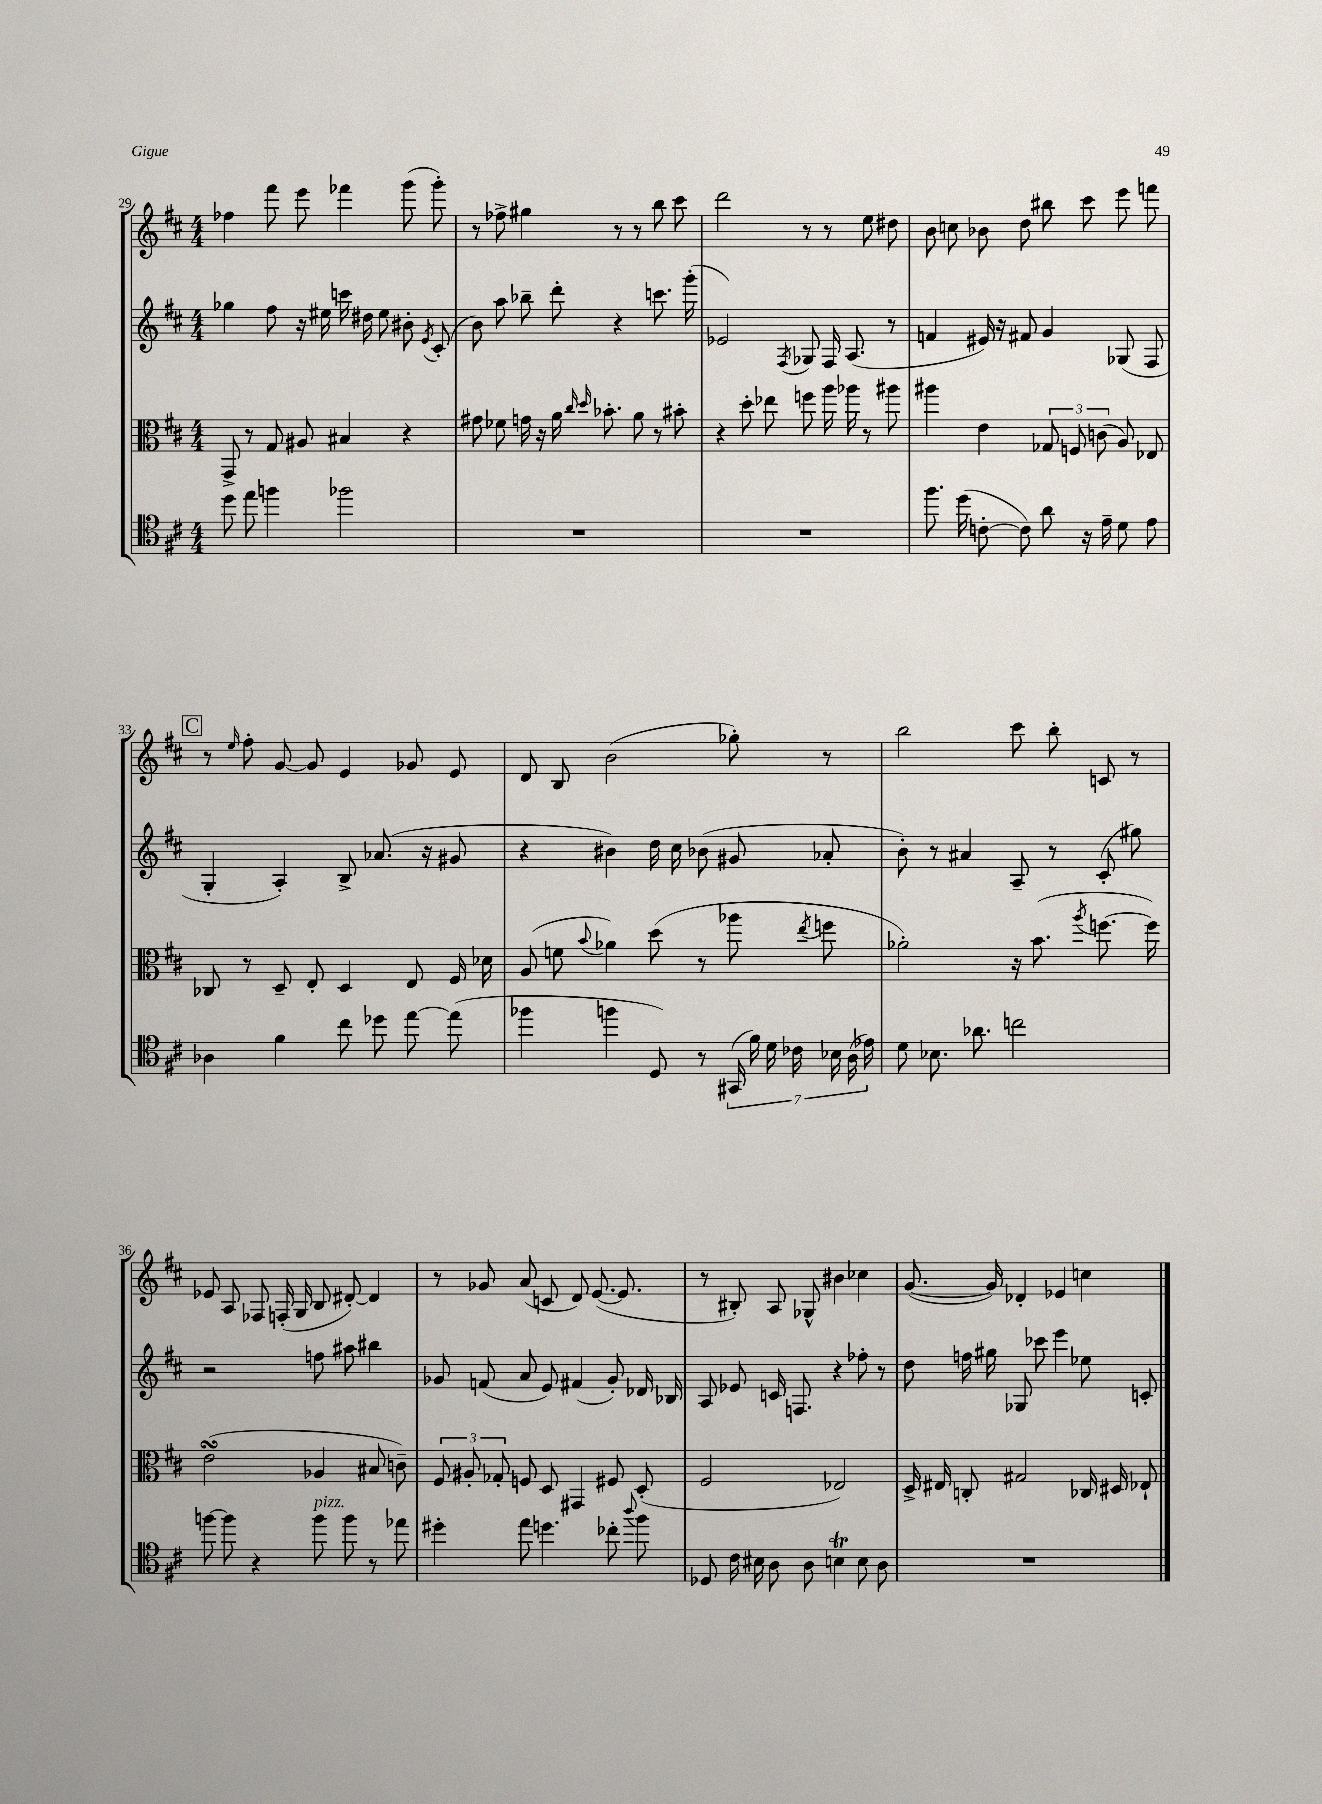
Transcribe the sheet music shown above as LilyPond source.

<<
\new StaffGroup <<
\new Staff = "s0" {
    \clef treble \key d \major \numericTimeSignature \time 4/4
    \autoBeamOff fes''4 fis'''8 e'''8 fes'''4 g'''8( g'''8-.) |
    r8 fes''8-> gis''4 r8 r8 b''8 cis'''8 |
    d'''2 r8 r8 e''8 dis''8 |
    b'8 c''8 bes'8 d''8 bis''8 cis'''8 e'''8 f'''8 |
    \mark \markup { \box "C" } r8 \grace { e''16 } fis''8-. g'8~ g'8 e'4 ges'8 e'8 |
    d'8 b8 b'2( ges''8-.) r8 |
    b''2 cis'''8 b''8-. c'8 r8 |
    ees'8 a8 fes8 f16-.( g16 b8 dis'8~-.) dis'4 |
    r8 ges'8 a'8( c'8 d'8) e'8.~( e'8. |
    r8 bis8-.) a8 ges8-^ bis'4 ces''4 |
    g'8.~( g'16) des'4-. ees'4 c''4 \bar "|." |
}
\new Staff = "s1" {
    \clef treble \key d \major \numericTimeSignature \time 4/4
    \autoBeamOff ges''4 fis''8 r16 eis''16 c'''16 dis''16 eis''8 bis'8-. \acciaccatura { e'8 } cis'8-.( |
    b'8) a''8 bes''8-- d'''8-. r4 c'''8. g'''16-.( |
    ees'2) \acciaccatura { fis8 } ges8 fis16 a8.( r8 |
    f'4 eis'16) r16 fis'8 g'4 ges8( fis8 |
    \mark \markup { \box "C" } g4-. a4-.) b8-> aes'8.( r16 gis'8 |
    r4 bis'4) d''16 cis''16 bes'8( gis'8 aes'8-. |
    b'8-.) r8 ais'4 a8-- r8 cis'8-.( gis''8) |
    r2 f''8 ais''8 bis''4 |
    ges'8 f'8( a'8 e'8) fis'4( ges'8-.) des'16 bes16 |
    a8 ees'8 c'16 f8. r4 fes''8-. r8 |
    d''8 f''16 gis''16 ges8 ces'''8 e'''4 ees''8 c'8-. \bar "|." |
}
\new Staff = "s2" {
    \clef alto \key d \major \numericTimeSignature \time 4/4
    \autoBeamOff g,8-> r8 g8 ais8 bis4 r4 |
    gis'8 fes'8 g'16 r16 a'16 \grace { cis''16 d''16 } bes'8.-. a'8 r8 bis'8-. |
    r4 d''8-. ees''8 f''8 a''16 aes''16 r8 ais''8 |
    ais''4 e'4 \tuplet 3/2 { ges8 f8 c'8( } a8) ees8 |
    \mark \markup { \box "C" } ces8 r8 d8-- e8-. d4 e8 fis16 des'16 |
    a8( f'8 \appoggiatura { b'8 } aes'4) d''8( r8 aes''8 \acciaccatura { e''8 } f''8 |
    aes'2-.) r16 b'8.( \acciaccatura { a''8 } f''8.~ f''16) |
    e'2\turn( aes4 bis8 c'8--) |
    \tuplet 3/2 { fis8 ais8-. ges8-. } f8 d8 gis,4 fis8 d8-.( |
    fis2 ees2) |
    d16-> eis16 c8-. gis2 ces16 dis16 ees8-! \bar "|." |
}
\new Staff = "s3" {
    \clef tenor \key d \major \numericTimeSignature \time 4/4
    \autoBeamOff d''8 e''8 f''4 fes''2 |
    R1 |
    R1 |
    fis''8. d''16( c'8~-. c'8) a'8 r16 e'16-- d'8 e'8 |
    \mark \markup { \box "C" } aes4 fis'4 cis''8 des''8 e''8~ e''8( |
    fes''4 f''4 d8) r8 \tuplet 7/4 { gis,16( fis'16) d'16 ces'16 bes16 a16( ees'16) } |
    d'8 bes8. aes'8. c''2 |
    f''8~ f''8 r4 f''8^\markup { \italic "pizz." } f''8 r8 ees''8 |
    dis''4-. e''8 d''4. ces''8-. \appoggiatura { a''8 } fis''8 |
    des8 cis'16 bis16 a8 a8 b4\trill b8 a8 |
    R1 \bar "|." |
}
>>
>>
\layout { \context { \Score currentBarNumber = #29 } }
